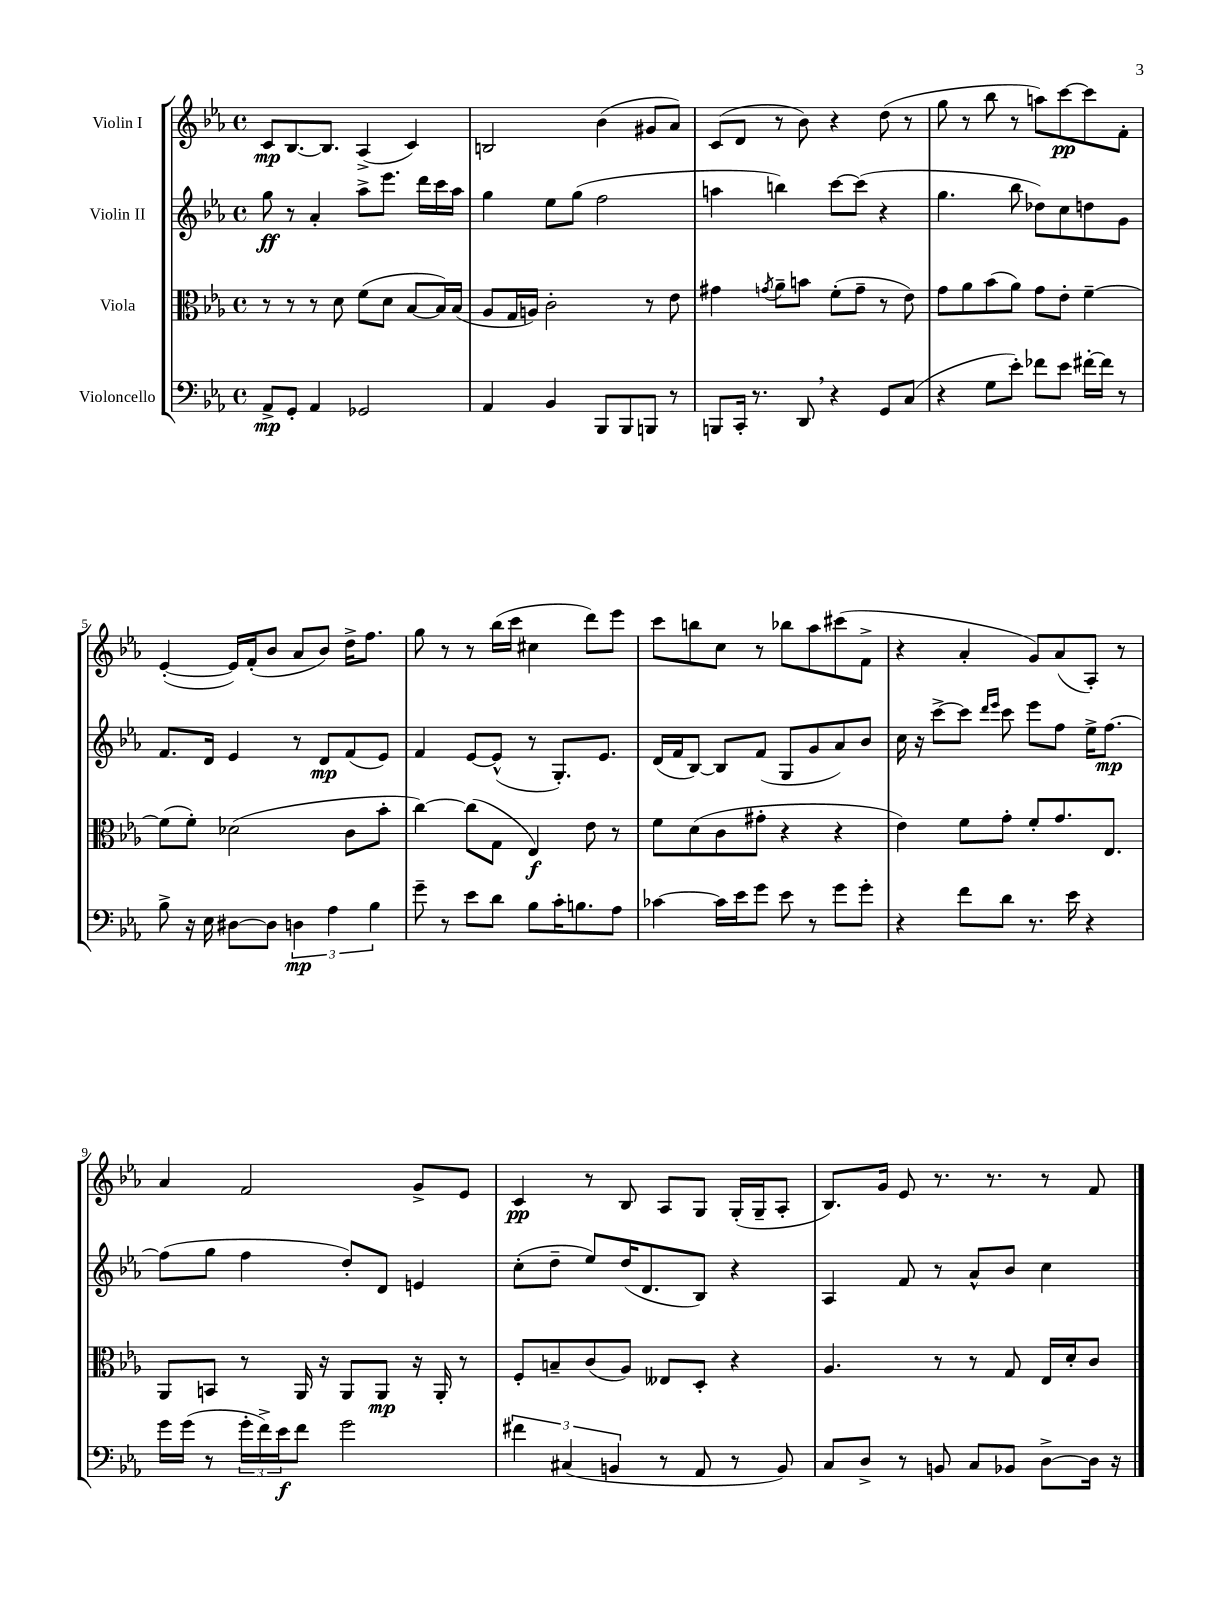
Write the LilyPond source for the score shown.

<<
\new StaffGroup <<
\new Staff = "s0" \with { instrumentName = "Violin I" } {
    \clef treble \key ees \major \defaultTimeSignature \time 4/4
    c'8\mp bes8.~ bes8. aes4->( c'4) |
    b2 bes'4( gis'8 aes'8) |
    c'8( d'8 r8 bes'8) r4 d''8( r8 |
    g''8 r8 bes''8 r8 a''8) c'''8~\pp c'''8 f'8-. |
    ees'4~-.( ees'16) f'16-.( bes'8 aes'8 bes'8) d''16-> f''8. |
    g''8 r8 r8 bes''16( c'''16 cis''4 d'''8) ees'''8 |
    c'''8 b''8 c''8 r8 bes''8 aes''8 cis'''8( f'8-> |
    r4 aes'4-. g'8) aes'8( aes8-.) r8 |
    aes'4 f'2 g'8-> ees'8 |
    c'4\pp r8 bes8 aes8 g8 g16-.( g16-- aes8-. |
    bes8.) g'16 ees'8 r8. r8. r8 f'8 \bar "|." |
}
\new Staff = "s1" \with { instrumentName = "Violin II" } {
    \clef treble \key ees \major \defaultTimeSignature \time 4/4
    g''8\ff r8 aes'4-. aes''8-> ees'''8. d'''16 c'''16 aes''16 |
    g''4 ees''8 g''8( f''2 |
    a''4 b''4) c'''8~ c'''8( r4 |
    g''4. bes''8 des''8) c''8 d''8 g'8 |
    f'8. d'16 ees'4 r8 d'8\mp f'8( ees'8) |
    f'4 ees'8~ ees'8-^( r8 g8.-.) ees'8. |
    d'16( f'16 bes8~) bes8 f'8( g8 g'8 aes'8) bes'8 |
    c''16 r16 c'''8~-> c'''8 \grace { d'''16 ees'''16 } c'''8 ees'''8 f''8 ees''16-> f''8.~\mp |
    f''8( g''8 f''4 d''8-.) d'8 e'4 |
    c''8-.( d''8-- ees''8) d''16( d'8. bes8) r4 |
    aes4 f'8 r8 aes'8-^ bes'8 c''4 \bar "|." |
}
\new Staff = "s2" \with { instrumentName = "Viola" } {
    \clef alto \key ees \major \defaultTimeSignature \time 4/4
    r8 r8 r8 d'8 f'8( d'8 bes8~ bes16) bes16( |
    aes8 g16 a16) c'2-. r8 ees'8 |
    gis'4 \acciaccatura { g'8 } aes'8-- b'8 f'8-.( g'8-- r8 ees'8) |
    g'8 aes'8 bes'8( aes'8) g'8 ees'8-. f'4~-- |
    f'8( f'8-.) des'2( c'8 bes'8-. |
    c''4~) c''8( g8 ees4\f) ees'8 r8 |
    f'8 d'8( c'8 gis'8-. r4 r4 |
    ees'4) f'8 g'8-. f'8-. g'8. ees8. |
    aes,8 b,8 r8 aes,16 r16 aes,8 aes,8\mp r16 aes,16-. r8 |
    f8-. b8-- c'8( aes8) eeses8 d8-. r4 |
    aes4. r8 r8 g8 ees16 d'16-. c'8 \bar "|." |
}
\new Staff = "s3" \with { instrumentName = "Violoncello" } {
    \clef bass \key ees \major \defaultTimeSignature \time 4/4
    aes,8->\mp g,8-. aes,4 ges,2 |
    aes,4 bes,4 bes,,8 bes,,8 b,,8 r8 |
    b,,8 c,16-. r8. d,8 \breathe r4 g,8 c8( |
    r4 g8 ees'8-.) fes'8 ees'8 fis'16~-. fis'16 r8 |
    bes8-> r16 ees16 dis8~ dis8 \tuplet 3/2 { d4\mp aes4 bes4 } |
    g'8-- r8 ees'8 d'8 bes8 c'16-. b8. aes8 |
    ces'4~ ces'16 ees'16 g'8 ees'8 r8 g'8 g'8-. |
    r4 f'8 d'8 r8. ees'16 r4 |
    g'16 g'16( r8 \tuplet 3/2 { g'16-. f'16->) ees'16\f } f'8 g'2 |
    \tuplet 3/2 { fis'4 cis4( b,4 } r8 aes,8 r8 b,8) |
    c8 d8-> r8 b,8 c8 bes,8 d8~-> d16 r16 \bar "|." |
}
>>
>>
